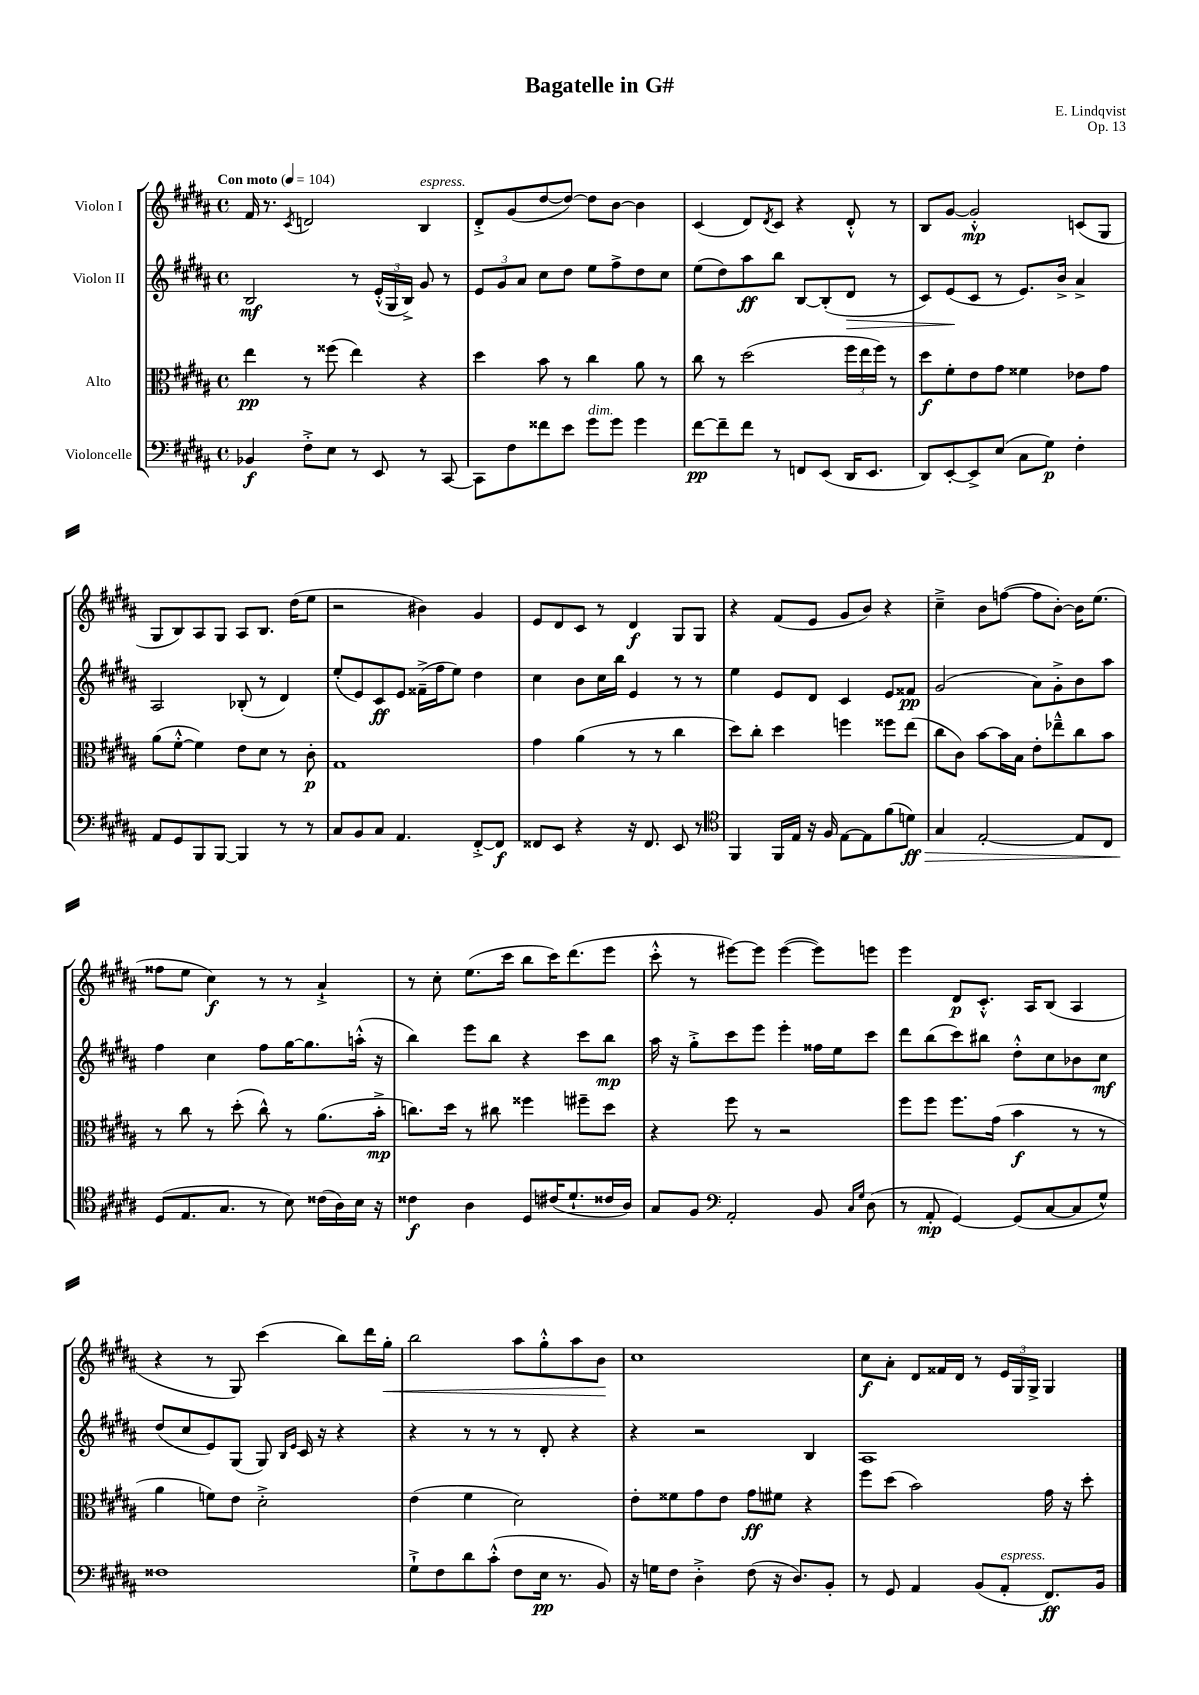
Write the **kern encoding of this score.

**kern	**kern	**kern	**kern
*staff4	*staff3	*staff2	*staff1
*clefF4	*clefC3	*clefG2	*clefG2
*k[f#c#g#d#a#]	*k[f#c#g#d#a#]	*k[f#c#g#d#a#]	*k[f#c#g#d#a#]
*M4/4	*M4/4	*M4/4	*M4/4
*met(c)	*met(c)	*met(c)	*met(c)
*MM104	*MM104	*MM104	*MM104
4BB-	4ee	2B	16f#
.	.	.	8.r
.	.	.	8qc#
8F#'^	8r	.	2d
8E	(8ff##	.	.
8r	4ee)	8r	.
8EE	.	(24e'^^	.
.	.	24G#	.
.	.	24B^)	.
8r	4r	8g#	4B
[8CC#	.	8r	.
=	=	=	=
8CC#]	4dd#	12e	8d#'^
.	.	12g#	.
8F#	.	.	(8g#
.	.	12a#	.
8f##	8b	8cc#	[8dd#
8e	8r	8dd#	8dd#_)
8g#	4cc#	8ee	8dd#]
8g#	.	8ff#^	[8b
4g#	8a#	8dd#	4b]
.	8r	8cc#	.
=	=	=	=
[8f#	8cc#	(8ee	(4c#
8f#~]	8r	8dd#)	.
8f#	(2dd#	8aa#	8d#)
.	.	.	8qd#
8r	.	8bb	8c#
8FF	.	[8B	4r
(8EE	.	(8B']	.
16DD#	24ff#	8d#	8d#'^^
.	24ee	.	.
8.EE	.	.	.
.	24ff#)	.	.
.	8r	8r	8r
=	=	=	=
8DD#)	8dd#	8c#)	8B
[8EE'	8f#'	(8e	[8g#
8EE^]	8e	8c#	2g#'^^]
(8E	8g#	8r	.
8C#	4f##	8.e)	.
8G#)	.	.	.
.	.	16b^	.
4F#'	8e-	4a#^	(8c
.	8g#	.	8G#
=	=	=	=
8AA#	(8a#	2A#	8G#
8GG#	[8f#'^^	.	8B)
8BBB	4f#])	.	8A#
[8BBB	.	.	8G#
4BBB]	8e	(8B-'	8A#
.	8d#	8r	8.B
8r	8r	4d#)	.
.	.	.	(16dd#
8r	8c#'	.	8ee
=	=	=	=
8C#	1G#	(8ee'	2r
8BB	.	8e)	.
8C#	.	8c#	.
4.AA#	.	8e	.
.	.	(16f##~^	4b#)
.	.	16ff#	.
.	.	8ee)	.
[8FF#'^	.	4dd#	4g#
8FF#]	.	.	.
=	=	=	=
8FF##	4g#	4cc#	8e
8EE	.	.	8d#
4r	(4a#	8b	8c#
.	.	16cc#	8r
.	.	16bb	.
16r	8r	4e	4d#
8.FF##	.	.	.
.	8r	.	.
8EE	4cc#	8r	8G#
8r	.	8r	8G#
=	=	=	=
*clefC4	*	*	*
4FF#	8dd#)	4ee	4r
.	8cc#'	.	.
16FF#	4dd#	8e	(8f#
16E	.	.	.
16r	.	8d#	8e
16F#	.	.	.
[8E	4ff	4c#	8g#
8E]	.	.	8b)
(8f#	8ff##	8e	4r
8d)	(8ee	8f##	.
=	=	=	=
4G#	8cc#	(2g#	4cc#~^
.	8c#)	.	.
[2E'	[8b	.	8b
.	16b]	.	([8ff
.	16B	.	.
.	8e'	8a#)	8ff]
.	8ee-~^^	8g#'^	[8b')
8E]	8cc#	8b	16b]
.	.	.	(8.ee
8C#	8b	8aa#	.
=	=	=	=
(8D#	8r	4ff#	8ff##
8.E	8cc#	.	8ee
.	8r	4cc#	4cc#)
8.G#	.	.	.
.	(8dd#'	.	.
8r	8cc#^^)	8ff#	8r
8B)	8r	[16gg#	8r
.	.	8.gg#]	.
(16c##	(8.a#	.	4a#`^
16A#)	.	.	.
16B	.	(16aa'^^	.
16r	16b'^	16r	.
=	=	=	=
4c##	8.cc)	4bb)	8r
.	.	.	8cc#'
.	16dd#	.	.
4A#	8r	8eee	(8.ee
.	8cc#	8bb	.
.	.	.	16ccc#
8D#	4ff##	4r	8bb
(16c#	.	.	16ccc#)
8.d#`	.	.	(8.ddd#
.	8ff#~	8ccc#	.
16c##	8dd#	8bb	8eee
16A#)	.	.	.
=	=	=	=
8G#	4r	16aa#	8ccc#'^^
.	.	16r	.
8F#	.	8gg#'^	8r
*clefF4	*	*	*
2AA#'	8ff#	8ccc#	[8eee#)
.	8r	8eee	8eee#]
.	2r	4eee'	([4eee#
8BB	.	16ff##	8eee#])
.	.	16ee	.
16qqC#	.	.	.
16qqG#	.	.	.
(8D#	.	8ccc#	8eee
=	=	=	=
8r	8ff#	8ddd#	4eee
8AA#'	8ff#	(8bb	.
[4GG#)	8.ff#	8ccc#)	8d#
.	.	8bb#	8.c#'^^
.	(16g#	.	.
(8GG#]	4b	8dd#'^^	.
.	.	.	16A#
[8C#	.	8cc#	(8B
8C#]	8r	8b-	4A#
8G#^^)	8r	8cc#	.
=	=	=	=
1F##	4a#	(8dd#	4r
.	.	8cc#	.
.	8f)	8e)	8r
.	8e	(8G#	8G#)
.	2d#'^	8G#)	(4ccc#
.	.	16qqB	.
.	.	16qqe	.
.	.	16c#	.
.	.	16r	.
.	.	4r	8bb)
.	.	.	16ddd#
.	.	.	16gg#'
=	=	=	=
8G#`^	(4e	4r	2bb
8F#	.	.	.
8d#	4f#	8r	.
(8c#'^^	.	8r	.
8F#	2d#)	8r	8aa#
16E	.	8d#'	8gg#'^^
8.r	.	.	.
.	.	4r	8aa#
8BB)	.	.	8b
=	=	=	=
16r	8e'	4r	1cc#
16G	.	.	.
8F#	8f##	.	.
4D#'^	8g#	2r	.
.	8e	.	.
(8F#	8g#	.	.
16r	8f#	.	.
8.D#)	.	.	.
.	4r	4B	.
8BB'	.	.	.
=	=	=	=
8r	8ff#	1A#	8cc#
8GG#	(8dd#	.	8a#'
4AA#	2b)	.	8d#
.	.	.	16f##
.	.	.	16d#
(8BB	.	.	8r
8AA#'	.	.	24e
.	.	.	24G#
.	.	.	24G#^
8.FF#)	16g#	.	4G#
.	16r	.	.
.	8dd#'	.	.
16BB	.	.	.
==	==	==	==
*-	*-	*-	*-
